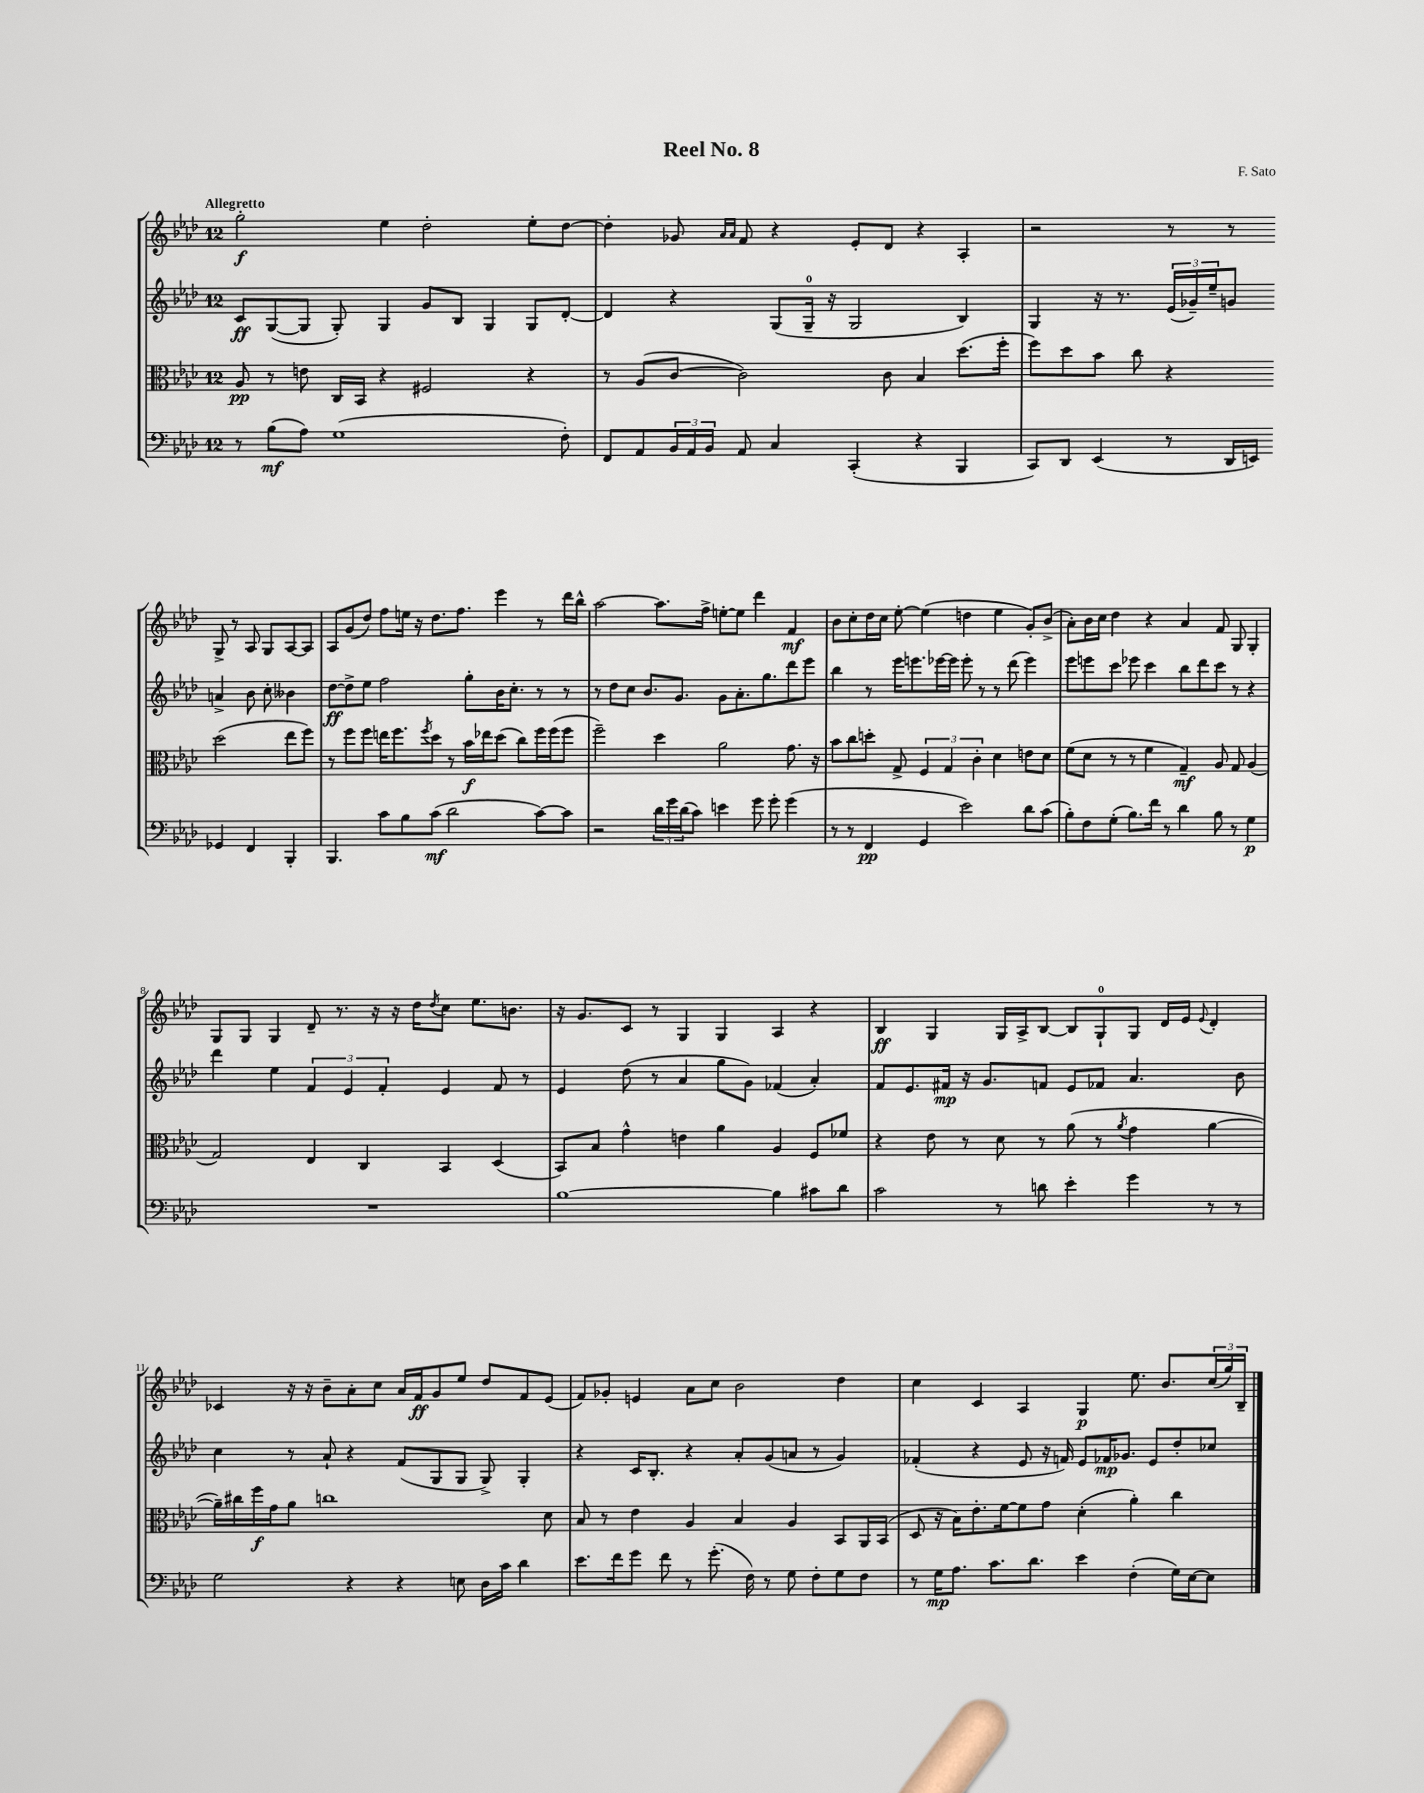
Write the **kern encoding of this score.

**kern	**dynam	**kern	**dynam	**kern	**dynam	**kern	**dynam
*part4	*part4	*part3	*part3	*part2	*part2	*part1	*part1
*staff4	*staff4	*staff3	*staff3	*staff2	*staff2	*staff1	*staff1
*clefF4	*	*clefC3	*	*clefG2	*	*clefG2	*
*k[b-e-a-d-]	*	*k[b-e-a-d-]	*	*k[b-e-a-d-]	*	*k[b-e-a-d-]	*
*M12/8	*	*M12/8	*	*M12/8	*	*M12/8	*
=1	=1	=1	=1	=1	=1	=1	=1
!	!	!	!	!	!	!LO:TX:a:B:t=Allegretto	!
8r	.	8A-/	pp	8c/L	ff	2gg'\	f
(8B-\L	mf	8r	.	([8G/	.	.	.
8A-\J)	.	8en\	.	8G/J]	.	.	.
(1G	.	16C/LL	.	8G'/)	.	.	.
.	.	16BB-/JJ	.	.	.	.	.
.	.	4r	.	4G/	.	4ee-\	.
.	.	2F#X/	.	8g/L	.	2dd-'\	.
.	.	.	.	8B-/J	.	.	.
.	.	.	.	4G/	.	.	.
.	.	4r	.	8G/L	.	8ee-'\L	.
8F'\)	.	.	.	[8d-'/J	.	[8dd-\J	.
=2	=2	=2	=2	=2	=2	=2	=2
8FF/L	.	8r	.	4d-/]	.	4dd-'\]	.
8AA-/	.	(8A-/L	.	.	.	.	.
24BB-/L	.	[8c/J	.	4r	.	8g-X/	.
24AA-/	.	.	.	.	.	.	.
24BB-/JJ	.	.	.	.	.	.	.
.	.	.	.	.	.	16qqa-/LL	.
.	.	.	.	.	.	16qqa-/JJ	.
8AA-/	.	2c\])	.	.	.	8f/	.
4C/	.	.	.	(8G/L	.	4r	.
.	.	.	.	16G~/Jk	.	.	.
.	.	.	.	16r	.	.	.
(4CC'/	.	.	.	2G/	.	8e-'/L	.
.	.	8c\	.	.	.	8d-/J	.
4r	.	4B-/	.	.	.	4r	.
4BBB-/	.	(8.dd-\L	.	4B-/)	.	4A-'/	.
.	.	16ff'\Jk	.	.	.	.	.
=3	=3	=3	=3	=3	=3	=3	=3
8CC/L)	.	8ff\L)	.	4G/	.	2r	.
8DD-/J	.	8dd-\	.	.	.	.	.
(4EE-/	.	8b-\J	.	16r	.	.	.
.	.	.	.	8.r	.	.	.
.	.	8cc\	.	.	.	.	.
8r	.	4r	.	(24e-/LL	.	8r	.
.	.	.	.	24g-X~/)	.	.	.
.	.	.	.	24ee-~/J	.	.	.
16DD-/LL	.	.	.	8gn/J	.	8r	.
16EEn/JJ)	.	.	.	.	.	.	.
4GG-X/	.	(2dd-\	.	4an^/	.	8G^/	.
.	.	.	.	.	.	8r	.
4FF/	.	.	.	8b-\	.	8A-/	.
.	.	.	.	8cc'\	.	8G/L	.
4BBB-'/	.	8ee-\L	.	4b--X\	.	[8A-/	.
.	.	8ff\J)	.	.	.	8A-/J]	.
!!LO:LB:g=z
=4	=4	=4	=4	=4	=4	=4	=4
4.BBB-/	.	8r	.	[8dd-\L	ff	8A-/L	.
.	.	8ff\L	.	8dd-^\]	.	(8g/	.
.	.	8ff\J	.	8ee-\J	.	8dd-/J)	.
8c\L	.	16een\KL	.	2ff\	.	8ff\L	.
.	.	8.ff\	.	.	.	.	.
8B-\	.	.	.	.	.	16een\Jk	.
.	.	.	.	.	.	16r	.
.	.	8qff/	.	.	.	.	.
(8c\J	mf	8dd-\J	.	.	.	8.dd-\L	.
2d-\	.	8r	.	.	.	.	.
.	.	.	.	.	.	8.ff\J	.
.	.	16b-\LL	f	8gg'\L	.	.	.
.	.	16ee-X\J	.	.	.	.	.
.	.	(8dd-\J	.	16b-\K	.	4eee-\	.
.	.	.	.	8.cc'\J	.	.	.
.	.	8cc\L)	.	.	.	.	.
[8c\L)	.	16ff\L	.	8r	.	8r	.
.	.	(16ff\J	.	.	.	.	.
8c\J]	.	8ff\J	.	8r	.	16ddd-\LL	.
.	.	.	.	.	.	16bb-^^\JJ	.
=5	=5	=5	=5	=5	=5	=5	=5
2r	.	2ff~\)	.	8r	.	[2aa-\	.
.	.	.	.	8dd-\L	.	.	.
.	.	.	.	8cc\J	.	.	.
.	.	.	.	8.b-/L	.	.	.
24d-\LL	.	4dd-\	.	.	.	8.aa-\L]	.
24g\	.	.	.	.	.	.	.
.	.	.	.	8.g/J	.	.	.
(24d-\J	.	.	.	.	.	.	.
8c\J)	.	.	.	.	.	.	.
.	.	.	.	.	.	16ff^\Jk	.
4en\	.	2a-\	.	8g\L	.	[8een'\L	.
.	.	.	.	8.a-'\	.	8ee\J]	.
8g\	.	.	.	.	.	4ddd-\	.
.	.	.	.	8.gg\	.	.	.
8g'\	.	.	.	.	.	.	.
(4g\	.	8.g\	.	8ddd-\	.	4f/	mf
.	.	.	.	8eee-\J	.	.	.
.	.	16r	.	.	.	.	.
=6	=6	=6	=6	=6	=6	=6	=6
8r	.	8b-\L	.	4bb-\	.	8b-\L	.
8r	.	8cc\	.	.	.	8cc'\	.
4FF/	pp	8ddn'\J	.	8r	.	16dd-\L	.
.	.	.	.	.	.	16cc\JJ	.
.	.	8G^/	.	16eee-\KL	.	[8ee-'\	.
.	.	.	.	8.eeen\	.	.	.
4GG/	.	6F/	.	.	.	(4ee-\]	.
.	.	.	.	[16eee-X\L	.	.	.
.	.	6G/	.	.	.	.	.
.	.	.	.	16eee-\JJ]	.	.	.
2e-\)	.	.	.	8eee-'\	.	4ddn\	.
.	.	6c'\	.	.	.	.	.
.	.	.	.	8r	.	.	.
.	.	4d-\	.	8r	.	4ee-\	.
.	.	.	.	(8ddd-\	.	.	.
8d-\L	.	8en\L	.	4eee-\)	.	8g'/L)	.
(8c\J	.	8d-\J	.	.	.	(8b-^/J	.
=7	=7	=7	=7	=7	=7	=7	=7
8B-'\L)	.	(8f\L	.	8eee-\L	.	8a-'\L)	.
8F\	.	8d-\J	.	8eeen\	.	16b-\L	.
.	.	.	.	.	.	16cc\JJ	.
(8G'\J	.	8r	.	8ccc\J	.	4dd-\	.
8.B-\L)	.	8r	.	8eee-X\	.	.	.
.	.	4f\	.	4ccc\	.	4r	.
16f\Jk	.	.	.	.	.	.	.
8r	.	.	.	.	.	.	.
4d-\	.	4G~/)	mf	8bb-\L	.	4a-/	.
.	.	.	.	8ddd-\	.	.	.
8B-\	.	8A-/	.	8ccc\J	.	8f/	.
8r	.	8G/	.	8r	.	8G/	.
4G\	p	(4A-/	.	4r	.	4G'/	.
!!LO:LB:g=z
=8	=8	=8	=8	=8	=8	=8	=8
1.r	.	2G/)	.	4ddd-\	.	8G/L	.
.	.	.	.	.	.	8G/J	.
.	.	.	.	4ee-\	.	4G/	.
.	.	4E-/	.	6f/	.	8d-~/	.
.	.	.	.	.	.	8.r	.
.	.	.	.	6e-/	.	.	.
.	.	4C/	.	.	.	.	.
.	.	.	.	.	.	16r	.
.	.	.	.	6f'/	.	.	.
.	.	.	.	.	.	16r	.
.	.	.	.	.	.	16dd-\KL	.
.	.	.	.	.	.	8qdd-/	.
.	.	4BB-/	.	4e-/	.	8cc\J	.
.	.	.	.	.	.	8.ee-\L	.
.	.	(4D-/	.	8f/	.	.	.
.	.	.	.	.	.	8.bn\J	.
.	.	.	.	8r	.	.	.
=9	=9	=9	=9	=9	=9	=9	=9
[1B-	.	8BB-/L)	.	4e-/	.	16r	.
.	.	.	.	.	.	8.g/L	.
.	.	8B-/J	.	.	.	.	.
.	.	4g^^\	.	(8dd-\	.	8c/J	.
.	.	.	.	8r	.	8r	.
.	.	4en\	.	4a-/	.	4G/	.
.	.	4a-\	.	8gg\L	.	4G/	.
.	.	.	.	8g\J)	.	.	.
4B-\]	.	4A-/	.	(4f-X/	.	4A-/	.
8c#X\L	.	8F/L	.	4a-'/)	.	4r	.
8d-\J	.	8f-X/J	.	.	.	.	.
=10	=10	=10	=10	=10	=10	=10	=10
2c\	.	4r	.	8f/L	.	4B-/	ff
.	.	.	.	8.e-/	.	.	.
.	.	8e-\	.	.	.	4G/	.
.	.	.	.	16f#X/Jk	mp	.	.
.	.	8r	.	16r	.	.	.
.	.	.	.	8.g/L	.	.	.
8r	.	8d-\	.	.	.	16G/LL	.
.	.	.	.	.	.	16A-^/J	.
8dn\	.	8r	.	8fn/J	.	[8B-/J	.
4e-'\	.	(8a-\	.	8e-/L	.	8B-/L]	.
.	.	8r	.	8f-X/J	.	8G`/	.
.	.	8qa-/	.	.	.	.	.
4g\	.	4g\	.	4.a-/	.	8G/J	.
.	.	.	.	.	.	16d-/LL	.
.	.	.	.	.	.	16e-/JJ	.
.	.	.	.	.	.	8qqe-/	.
8r	.	[4a-\	.	.	.	4d-'/	.
8r	.	.	.	8b-\	.	.	.
!!LO:LB:g=z
=11	=11	=11	=11	=11	=11	=11	=11
2G\	.	16a-~\LL])	.	4cc\	.	4c-X/	.
.	.	16cc#X\	.	.	.	.	.
.	.	16ff\	f	.	.	.	.
.	.	16g\J	.	.	.	.	.
.	.	8a-\J	.	8r	.	16r	.
.	.	.	.	.	.	16r	.
.	.	1ccn	.	8a-`/	.	8b-~\L	.
4r	.	.	.	4r	.	8a-'\	.
.	.	.	.	.	.	8cc\J	.
4r	.	.	.	(8f/L	.	16a-/LL	.
.	.	.	.	.	.	16f/J	ff
.	.	.	.	8G/	.	8g/	.
8En\	.	.	.	8G/J	.	8ee-/J	.
16D-\LL	.	.	.	8G^/)	.	8dd-/L	.
16c\JJ	.	.	.	.	.	.	.
4d-\	.	.	.	4G'/	.	8f/	.
.	.	8d-\	.	.	.	(8e-/J	.
=12	=12	=12	=12	=12	=12	=12	=12
8.e-\L	.	8B-/	.	4r	.	8f/L)	.
.	.	8r	.	.	.	8g-X'/J	.
16f\k	.	.	.	.	.	.	.
8g\J	.	4e-\	.	16c/KL	.	4en/	.
.	.	.	.	8.B-'/J	.	.	.
8f\	.	.	.	.	.	.	.
8r	.	4A-/	.	4r	.	8a-\L	.
(8.g'\	.	.	.	.	.	8cc\J	.
.	.	4B-/	.	8a-'/L	.	2b-\	.
16F\)	.	.	.	.	.	.	.
8r	.	.	.	(8g/	.	.	.
8G\	.	4A-/	.	8an/J	.	.	.
8F'\L	.	.	.	8r	.	.	.
8G\	.	8BB-/L	.	4g/)	.	4dd-\	.
8F\J	.	16AA-/L	.	.	.	.	.
.	.	(16BB-/JJ	.	.	.	.	.
=13	=13	=13	=13	=13	=13	=13	=13
8r	.	8D-/	.	(4f-X'/	.	4cc\	.
16G\KL	mp	16r	.	.	.	.	.
8.A-\J	.	16B-\KL)	.	.	.	.	.
.	.	8.e-'\	.	4r	.	4c/	.
8.c\L	.	.	.	.	.	.	.
.	.	[16f\k	.	.	.	.	.
.	.	8f\]	.	8e-/	.	4A-/	.
8.d-\J	.	.	.	.	.	.	.
.	.	8g\J	.	16r	.	.	.
.	.	.	.	16fn/)	.	.	.
4e-\	.	(4d-'\	.	8e-/L	.	4G/	p
.	.	.	.	16f-X/K	mp	.	.
.	.	.	.	8.g-X/J	.	.	.
(4F'\	.	4a-'\)	.	.	.	8.ee-\	.
.	.	.	.	8e-/L	.	.	.
.	.	.	.	.	.	8.b-/L	.
16G\LL)	.	4cc\	.	8dd-'/	.	.	.
[16E-\J	.	.	.	.	.	.	.
8E-\J]	.	.	.	8cc-X/J	.	(24cc/L	.
.	.	.	.	.	.	24gg/)	.
.	.	.	.	.	.	24B-~/JJ	.
==	==	==	==	==	==	==	==
*-	*-	*-	*-	*-	*-	*-	*-
